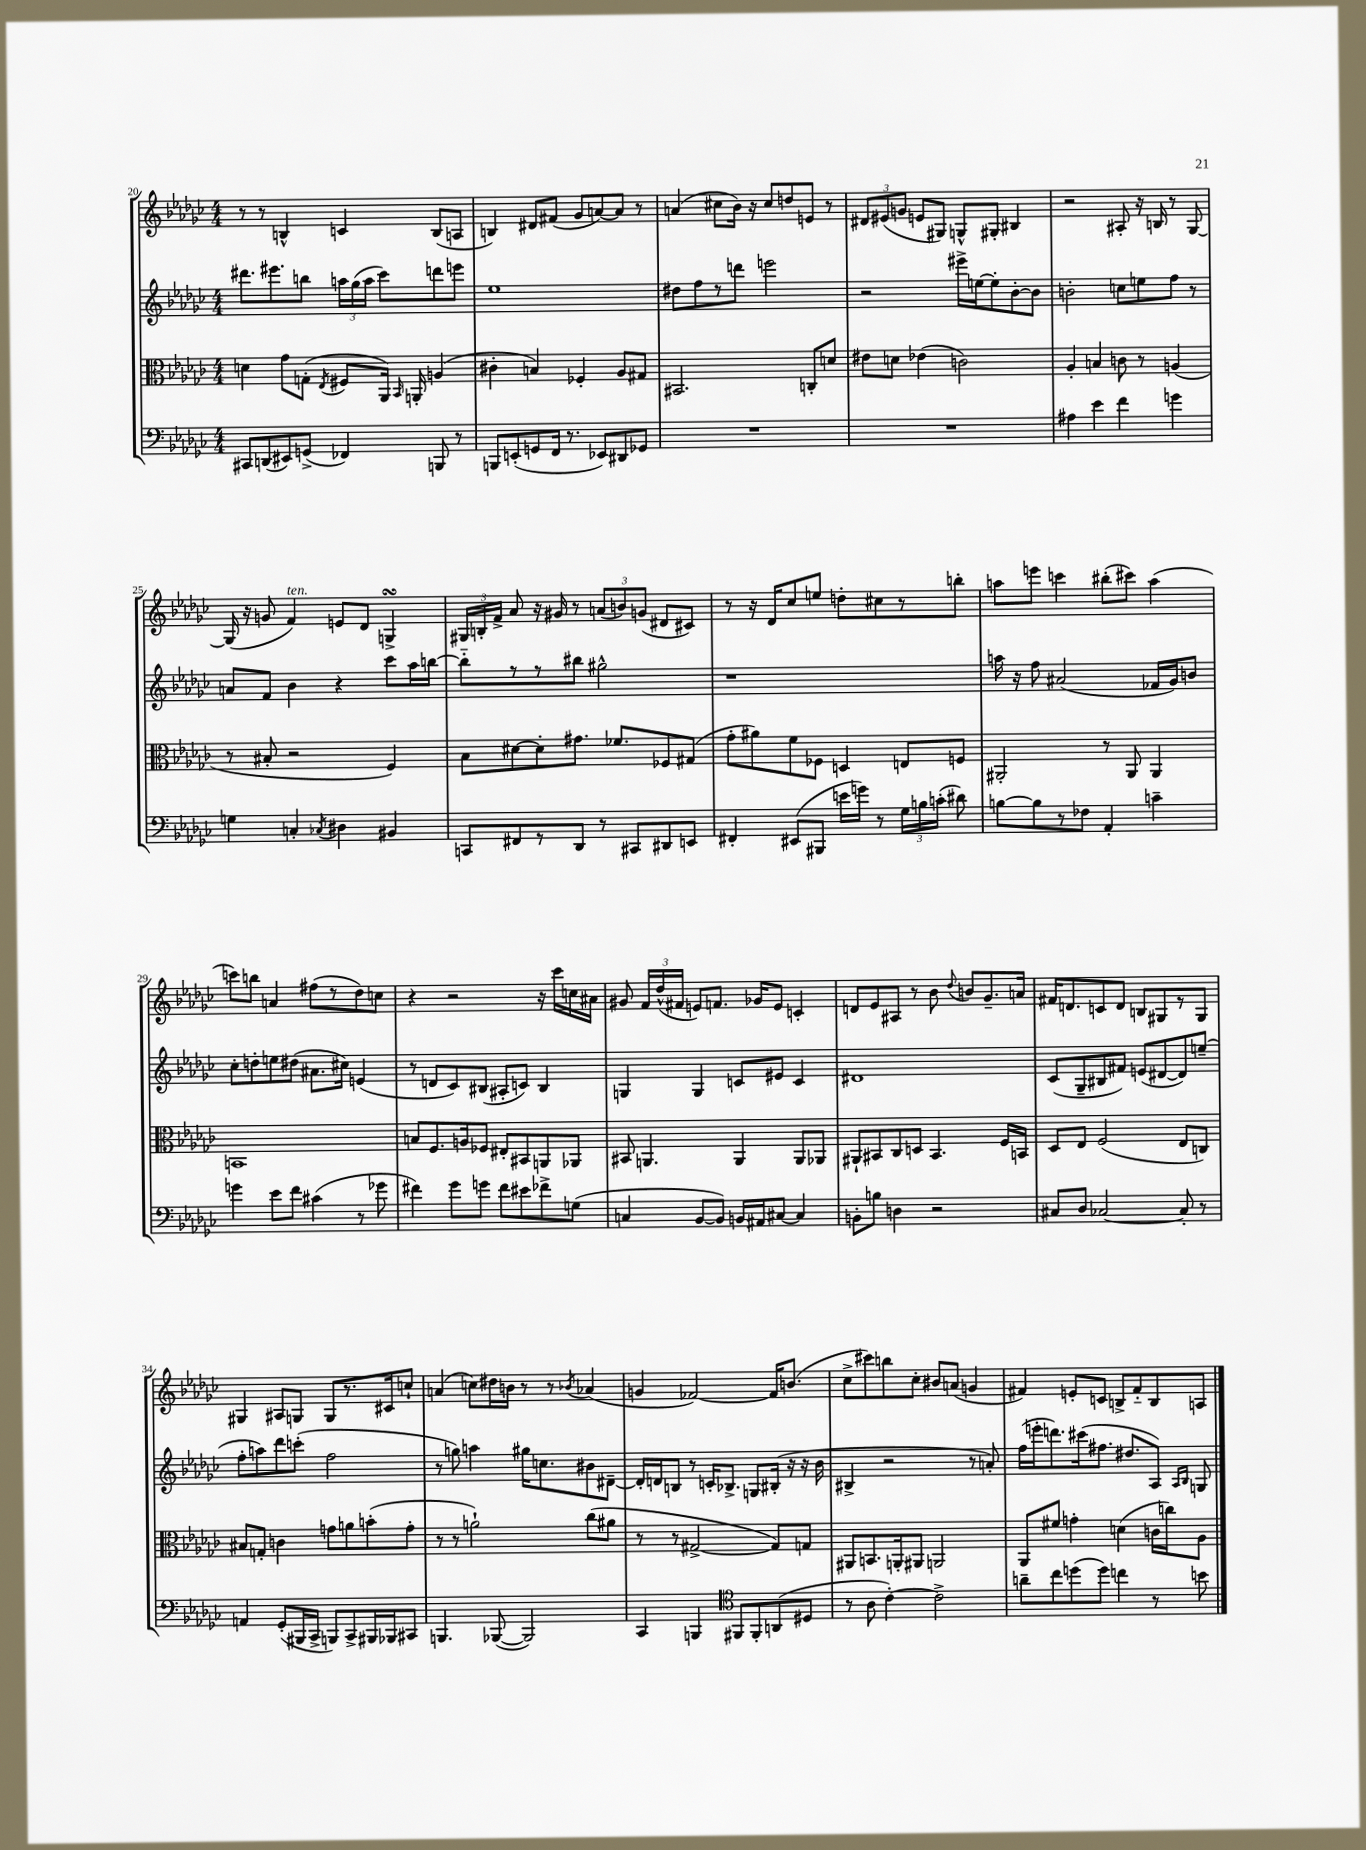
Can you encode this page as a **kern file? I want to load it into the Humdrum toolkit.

**kern	**kern	**kern	**kern
*part4	*part3	*part2	*part1
*staff4	*staff3	*staff2	*staff1
*clefF4	*clefC3	*clefG2	*clefG2
*k[b-e-a-d-g-c-]	*k[b-e-a-d-g-c-]	*k[b-e-a-d-g-c-]	*k[b-e-a-d-g-c-]
*M4/4	*M4/4	*M4/4	*M4/4
=20	=20	=20	=20
8CC#X/L	4dn\	8.ddd#X\L	8r
(8DDn/	.	.	8r
.	.	8.eee#X\	.
8EE#X/)	8g-\L	.	4Bn^^/
(8GGn^/J	(8Gn'\J	8bbn\J	.
.	8qE-/	.	.
4FF-X/)	8F#X/L	24aan\LL	4cn/
.	.	(24gg-\	.
.	.	24aa\JJ	.
.	16AA-/Jk)	8ccc-\L)	.
.	16qqBB-/	.	.
.	16AAn'/	.	.
8BBBn/	(4An/	8dddn\	(8B/L
8r	.	8eeen\J	8An/J
=21	=21	=21	=21
8BBBn/L	4c#X'\	1ee-	4Bn/)
(8EEn'/	.	.	.
8GGn/	4Bn/)	.	8d#X/L
16FF/Jk	.	.	(8f#X/J
8.r	.	.	.
.	4F-X'/	.	8g-/L
8EE-X/L)	.	.	[8an/)
8DD#X/	8A-/L	.	8a/J]
8GG-X/J	8G#X/J	.	8r
=22	=22	=22	=22
1r	2.BB#X/	8dd#X\L	(4an/
.	.	8ff\	.
.	.	8r	8cc#X\L
.	.	8dddn\J	16b-\Jk)
.	.	.	16r
.	.	2eeen\	8cc#/L
.	.	.	8ddn/
.	8Cn'/L	.	8en/J
.	8dn/J	.	8r
=23	=23	=23	=23
1r	8e#X\L	2r	12d#X/L
.	.	.	(12e#X/
.	8dn\J	.	.
.	.	.	12gn/J
.	(4e-X\	.	8en/L
.	.	.	8G#X/J)
.	2cn\)	16eee#X^\LL	8Gn^^/L
.	.	[16een\J	.
.	.	8ee'\]	8G#X'/J
.	.	[8b-'\	4B#X/
.	.	8b-\J]	.
=24	=24	=24	=24
4A#X\	4A-'/	2bn'\	2r
4e-\	4Bn/	.	.
4f\	8cn\	8ccn\L	8A#X'/
.	8r	8een\	16r
.	.	.	16Bn/
4gn\	(4An/	8ff\J	8r
.	.	8r	[8G-/
!!LO:LB:g=z
=25	=25	=25	=25
4Gn\	8r	8an/L	(16G-/]
.	.	.	16r
.	8B#X'/	8f/J	8gn/
!	!	!	!LO:TX:a:i:t=ten.
4Cn'/	2r	4b-\	4f/)
8qC-X/	.	.	.
4D#X\	.	4r	8en/L
.	.	.	8d-/J
4BB#X/	4F/)	8ccc-\L	4GnsSsS^/
.	.	16aa-\L	.
.	.	[16bbn\JJ	.
=26	=26	=26	=26
8CCn/L	8B-\L	8bb\L]	24G#X/LL
.	.	.	24Bn'/
.	.	.	24f^/JJ
8FF#X/	[8d#X\	8r	8a-/
8r	8d#'\]	8r	16r
.	.	.	16g#X/
8DD-/J	8.g#X\J	8bb#X\J	8r
8r	.	2gg#X^^\	(12an/L
.	8.f-X/L	.	.
.	.	.	12bn/)
8CC#X/L	.	.	.
.	.	.	(12gn/J
8DD#X/	8F-X/	.	8d#X/L
8EEn/J	(8G#X/J	.	8c#X/J)
=27	=27	=27	=27
4FF#X'/	8g-'\L	1r	8r
.	8a#X\)	.	16r
.	.	.	16d-/KL
(8EE#X/L	8f\	.	8cc-/
8BBB#X/J	8F-X\J	.	8een/J
16en\LL	4Dn/	.	8ddn'\L
16gn\JJ)	.	.	.
8r	.	.	8cc#X\
24G-\LL	8En/L	.	8r
24Bn\	.	.	.
(24cn'\JJ	.	.	.
8d#X\)	8Fn/J	.	8bbn'\J
=28	=28	=28	=28
[8Bn\L	2AA#X'/	16aan\	8aan\L
.	.	16r	.
8B\]	.	8ff\	8eeen\J
8r	.	(2a#X/	4cccn\
8F-X\J	.	.	.
4AA-'/	8r	.	(8bb#X'\L
.	8AA#/	.	8ccc#X\J)
4cn~\	4AA#/	16f-X/LL	(4aa\
.	.	16g-/J)	.
.	.	8bn/J	.
!!LO:LB:g=z
=29	=29	=29	=29
4gn\	1BBn	8cc-'\L	8cccn\L)
.	.	8ddn'\	8bbn\J
8e-\L	.	8een\	4an/
8f\J	.	(8dd#X\J	.
(4c#X\	.	8.a#X\L	(8ff#X\L
.	.	.	8r
.	.	16cc#X\Jk)	.
8r	.	(4en/	8dd-\)
8g-X\	.	.	8ccn\J
=30	=30	=30	=30
4f#X\)	8Bn/L	8r	4r
.	8.F/	8dn/L	.
8g-\L	.	8c-/)	2r
.	16An/k	.	.
8gn\J	8F-X/J	(8B#X/J	.
8f#\L	8E#X'/L	8A#X'/L	.
8e#X\	8BB#X/	8cn/J)	.
8f-X^\	8AAn/	4B#/	16r
.	.	.	16ccc-\LL
(8Gn\J	8AA-X/J	.	16ccn\
.	.	.	16a#X\JJ
=31	=31	=31	=31
4Cn/	8BB#X/	4Gn/	8g#X/
.	4.AAn/	.	24f/LL
.	.	.	(24dd-^^/
.	.	.	24f#X/JJ
[8BB-/L	.	4G/	8en/L)
8BB-/J])	.	.	8.fn/J
16BBn/LL	4AA/	8cn/L	.
16AA#X/J	.	.	16g-X/KL
[8C#X/J	.	8e#X/J	8e/J
4C#/]	8AA/L	4c/	4cn'/
.	8AA-X/J	.	.
=32	=32	=32	=32
8BBn'\L	8AA#X`/L	1d#X	8dn/L
8Bn\J	8BB#X/	.	8e-/
4Dn\	8C-/	.	8A#X/J
.	8Dn/J	.	8r
2r	4.BB#/	.	8b-\
.	.	.	8qqdd-/
.	.	.	8bn/L
.	.	.	8.g-~/
.	16F/LL	.	.
.	16BBn/JJ	.	16an/Jk
=33	=33	=33	=33
8C#X/L	8D-/L	(8c-/L	16f#X/KL
.	.	.	8.dn/
8D-/J	8E-/J	8G-~/	.
[2C-X/	(2F/	8B#X/	8cn/
.	.	8f#X/J)	8d/J
.	.	(8en/L	8Bn/L
.	.	[8d#X/	8G#X/
8C-'/]	8E-/L	8d#/])	8r
8r	8Cn/J)	(8een~/J	8G#/J
!!LO:LB:g=z
=34	=34	=34	=34
4AAn/	8B#X/L	8ff'\L	4G#X/
.	8Gn'/J	8aan\)	.
(8GG-'/L	4cn\	8ddd-\	8A#X/L
16BBB#X/L	.	(8cccn'\J	8Gn/J
16CC-^/JJ	.	.	.
8BBBn/L)	8gn\L	2ff\	8G/L
8CC-^/	8an\	.	8.r
16BBB#X/L	(8bn'\	.	.
16BBB-X/J	.	.	16c#X/k
8CC#X/J	8g'\J	.	8ccn`/J
=35	=35	=35	=35
4.BBBn/	8r	8r	(4an/
.	8r	8ggn\)	.
.	2an`\)	4aan\	8ccn\L)
([8BBB-X/	.	.	16dd#X\L
.	.	.	16bn\JJ
2BBB-/])	.	16gg#X\KL	8r
.	.	8.ccn\	.
.	.	.	8r
.	.	.	8qb-X/
.	(8cc-\L	8b#X\	(4a-X/
.	8a#X\J	[8d#X~\J	.
=36	=36	=36	=36
4CC-/	8r	16d#'/LL]	4gn/
.	.	16dn/J	.
.	8r	8Bn/J	.
4BBBn/	[2G#X^/	8r	[2f-X/)
.	.	16cn'/KL	.
.	.	8.B-X^/J	.
*clefC4	*	*	*
8FF#X/L	.	.	.
8FF#'/	.	8Gn/L	.
(8AAn/	8G#/L])	(16B#X'/Jk	16f-/KL]
.	.	16r	(8.bn/J
8D#X/J	8Gn/J	16r	.
.	.	16b-\	.
=37	=37	=37	=37
8r	8AA#X/L	4B#X^/	8cc-^\L
8A-\	8.BBn/	.	8ccc#X\)
[4c-'\)	.	2r	8bbn\
.	16AAn'/k	.	.
.	8AA#X/J	.	8cc-'\J
2c-^\]	2AAn/	.	8b#X/L
.	.	.	(8an/J
.	.	8r	4gn/
.	.	8an'/)	.
=38	=38	=38	=38
8an~\L	8AA-/L	(16ff\LL	4f#X/)
.	.	16eeen'\J	.
8cc-\	8f#X/J	8.dddn\)	.
(8ddn\	4gn'\	.	8en'/L
.	.	(16ccc#X\k	.
8dd\J)	.	8.ff#X\J	8cn/J
4ccn\	(4dn\	.	8Bn^/L
.	.	8.dd#X/L	.
.	.	.	8f#/
8r	16cn\LL	8A-/J)	8B/
.	16ccn\J)	.	.
.	.	16qqA-/LL	.
.	.	16qqB-/JJ	.
8bn\	8A-\J	8Gn/	8An/J
==	==	==	==
*-	*-	*-	*-
